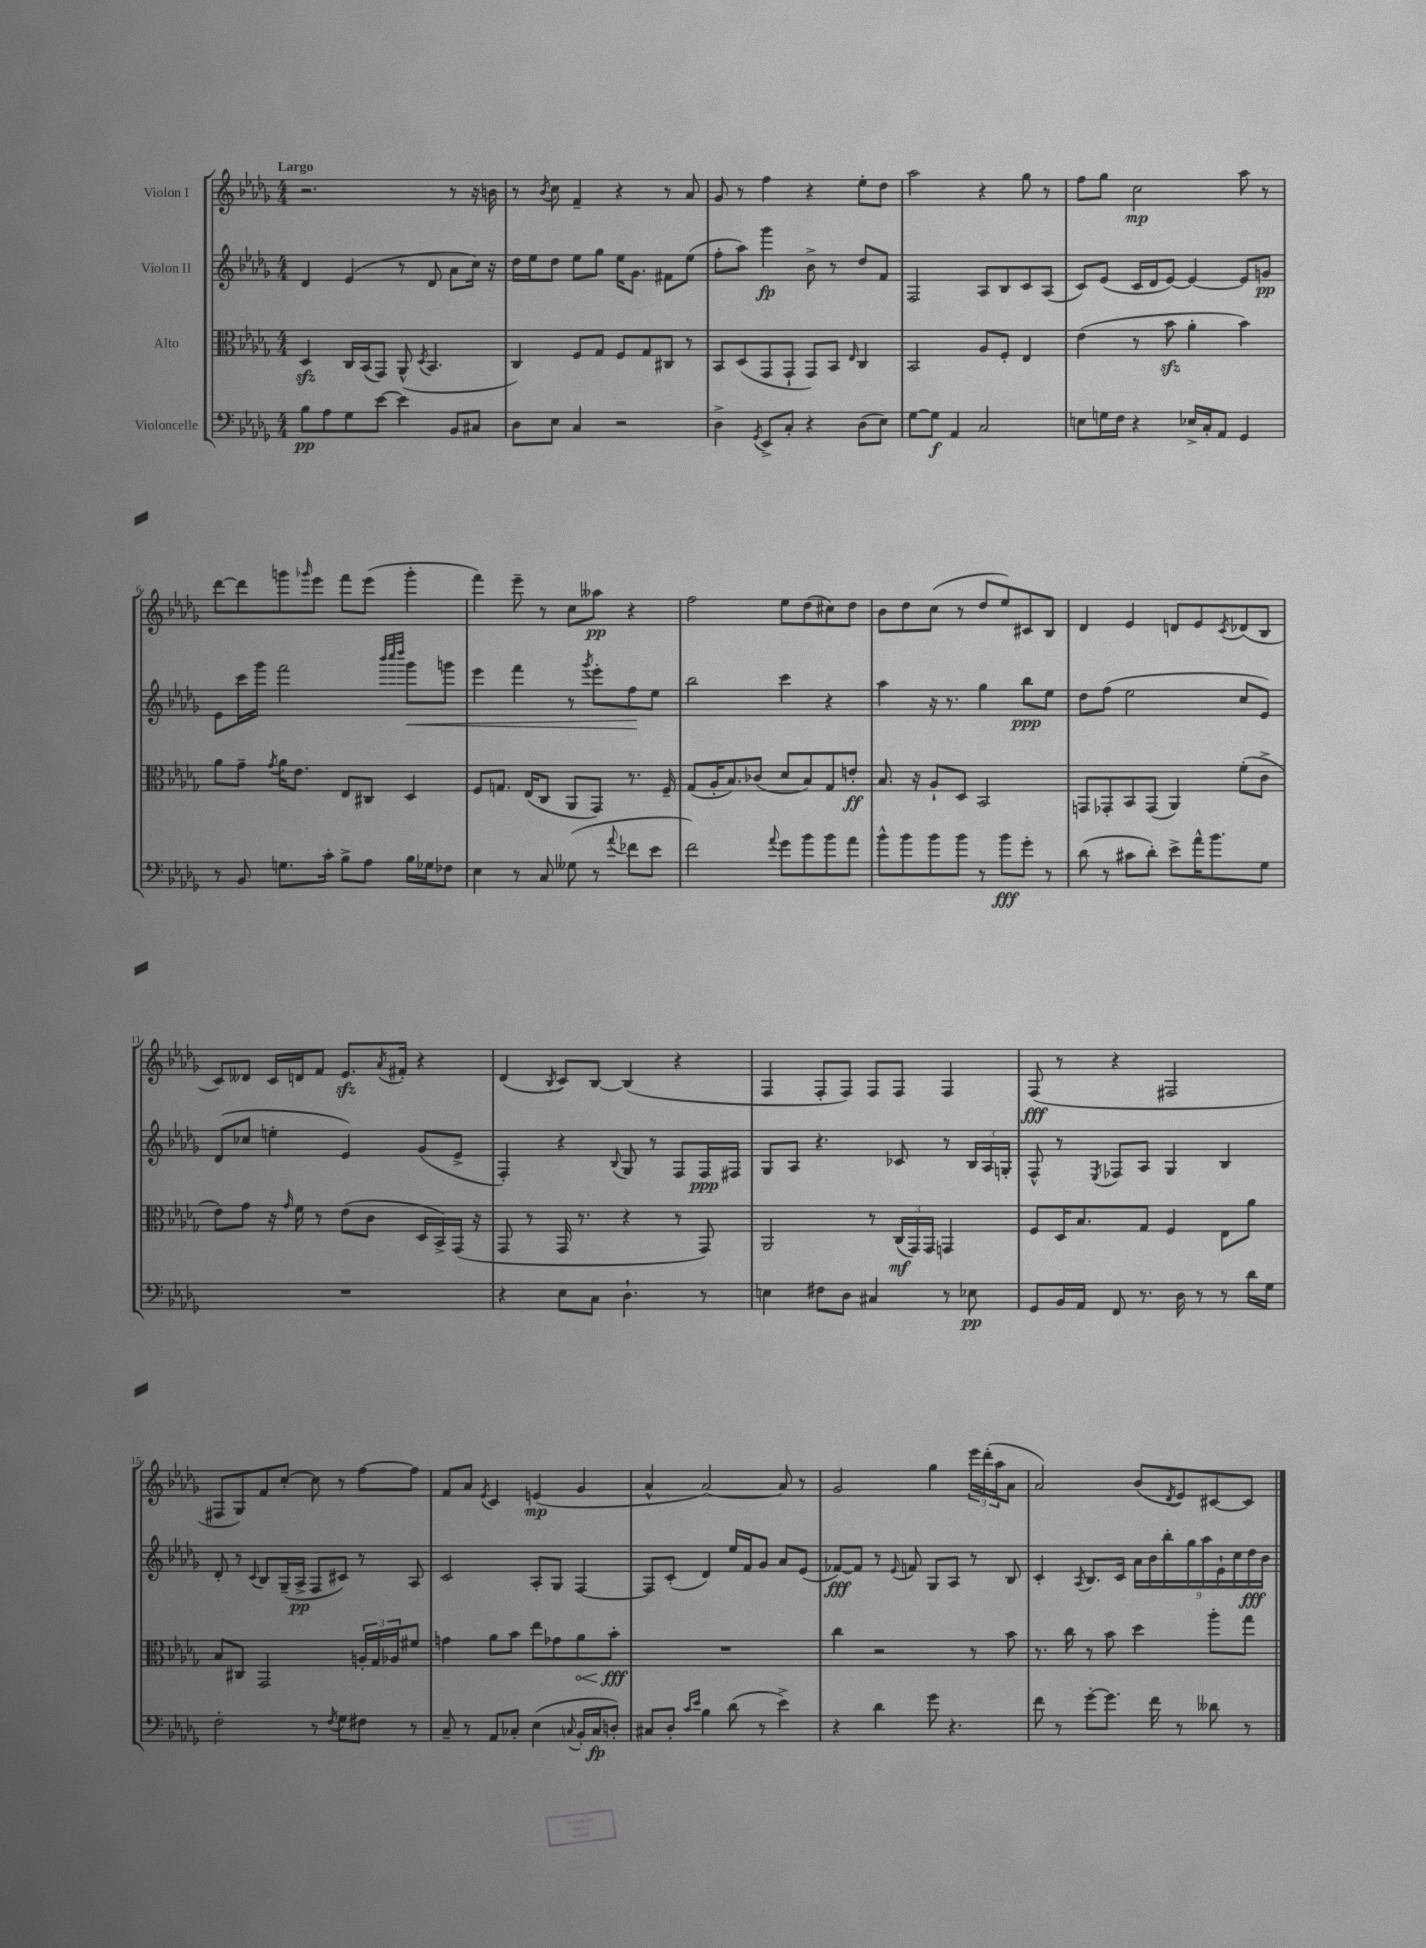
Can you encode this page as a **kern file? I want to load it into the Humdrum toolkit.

**kern	**kern	**kern	**kern
*staff4	*staff3	*staff2	*staff1
*clefF4	*clefC3	*clefG2	*clefG2
*k[b-e-a-d-g-]	*k[b-e-a-d-g-]	*k[b-e-a-d-g-]	*k[b-e-a-d-g-]
*M4/4	*M4/4	*M4/4	*M4/4
8B-\L	4D-/	4d-/	2.r
8A-\	.	.	.
8G-\	16C/LL	(4e-/	.
.	(16BB-/J	.	.
[8e-\J	8GG-/J)	.	.
4e-\]	(8AA-^^/	8r	.
.	8qD-/	.	.
.	4.BB-/	8d-/	.
8BB-/L	.	8a-\L	8r
8C#/J	.	16cc\Jk)	16r
.	.	16r	16b\
=	=	=	=
8D-\L	4C/)	16dd-\LL	8r
.	.	16ee-\J	.
.	.	.	8qb-/
8E-\J	.	8dd-\J	8cc\
4C/	8F/L	8ee-\L	4f~/
.	8G-/J	8gg-\J	.
2r	8F/L	16ee-\LK	4r
.	.	8.g-\J	.
.	8G-/	.	.
.	8C#/J	8f#\L	8r
.	8r	(8ee-\J	8a-/
=	=	=	=
4D-^\	8BB-/L	8ff'\L	8g-/
.	(8D-/	8aa-\J)	8r
8qGG-/	.	.	.
8EE-^/L	8GG-/	4ggg-\	4ff\
8C'/J	8GG-`/J	.	.
4r	8GG-/L)	8b-^\	4r
.	8BB-/J	8r	.
.	16qqE-/	.	.
(8D-\L	4C/	8dd-/L	8ee-'\L
8E-\J)	.	8f/J	8dd-\J
=	=	=	=
[8G-\L	2BB-/	2F/	2aa-\
8G-\]J	.	.	.
4AA-/	.	.	.
2C/	8A-/L	8A-/L	4r
.	8F'/J	8B-/	.
.	4E-/	8c/	8gg-\
.	.	(8A-/J	8r
=	=	=	=
8E\L	(4e-\	8c/L)	8ff\L
16G\L	.	(8e-/J	8gg-\J
16F\JJ	.	.	.
4r	8r	16c/LL	2cc\
.	.	16d-/J	.
.	8b-\	[8e-/J)	.
16E-^/LL	4a-'\	4e-/_	.
16C'/J	.	.	.
8AA-/J	.	.	.
4GG-/	4b-\)	8e-/]L	8aa-\
.	.	8g/J	8r
=	=	=	=
8r	8a-\L	8e-\L	[8ddd-\L
8BB-/	8g-~\J	16ccc\L	8ddd-\]
.	.	16ggg-\JJ	.
.	8qg-/	.	.
8.G\L	16a-\LK	2fff\	8ggg\
.	8.e-\J	.	.
.	.	.	16qqggg-/
.	.	.	8eee-\J
16c'\Jk	.	.	.
8B-^\L	8E-/L	.	8fff\L
8A-\J	8C#/J	.	(8eee-\J
.	.	32qqbbb-/LLL	.
.	.	32qqcccc/	.
.	.	32qqdddd-/JJJ	.
16B-\LL	4D-/	8ggg-\L	4ggg-'\
16G-\J	.	.	.
8F-\J	.	8ggg\J	.
=	=	=	=
4E-\	8F/L	4eee-\	4fff\)
.	8.G/J	.	.
8r	.	4fff\	8eee-~\
.	(16E-/LK	.	.
8C/	8C/J	.	8r
(8G--\	8AA-/L	8r	8cc\L
.	.	8qggg-/	.
8r	8GG-/J)	8eee-'\L	8aa--\J
8qqa-/	.	.	.
8f-\L	8.r	8ff\	4r
8e-\J	.	8ee-\J	.
.	16F~/	.	.
=	=	=	=
2f\)	(8G-/L	2bb-\	2ff\
.	16A-'/K	.	.
.	8.B-/)	.	.
.	(8c-/J	.	.
8qqa-/	.	.	.
8g-\L	8d-/L	4ccc\	8ee-\L
8b-\	8B-/)	.	(8dd-\
8b-\	8G-/	4r	8cc#\)
8a-\J	8e'/J	.	8dd-\J
=	=	=	=
8b-^^\L	8.B-/	4aa-\	8b-\L
8b-\	.	.	8dd-\
.	16r	.	.
8b-\	8A-`/L	16r	(8cc\J
.	.	8.r	.
8b-\J	8D-/J	.	8r
8r	2BB-/	4gg-\	8dd-/L
8b-\L	.	.	8ee-/)
8g-'\J	.	8bb-\L	8c#/
8r	.	8ee-\J	8B-/J
=	=	=	=
(8d-\	8GG/L	8dd-\L	4d-/
8r	8GG-'/	(8ff\J	.
8c#\L	8BB-/	2ee-\	4e-/
8d-'\J)	(8GG-/J	.	.
8e-^\L	4AA-/)	.	8d/L
16a-^^\K	.	.	8e-/
8.b-\	.	.	.
.	.	.	8qc/
.	(8f'\L	8cc/L	(8d-/
8G-\J	8c^\J	8e-/J)	8B-/J
=	=	=	=
1r	8e-\L)	(8d-/L	8c/L)
.	8g-\J	8cc-/J	8d--/J
.	16r	4ee'\	16c/LL
.	16qqg-/	.	.
.	16f\	.	16d/J
.	8r	.	8f/J
.	(8e-\L	4e-/)	8.e-/L
.	8c\J	.	.
.	.	.	8qa-/
.	.	.	16f#'/Jk
.	16D-/LL	(8g-/L	4r
.	16BB-^/)	.	.
.	(16GG-/JJ	8e-^/J	.
.	16r	.	.
=	=	=	=
4r	8GG-/	4F'/)	(4d-/
.	8r	.	.
.	.	.	8qB-/
8E-\L	16GG-/	4r	8c/L)
.	8.r	.	.
8C\J	.	.	[8B-/J
.	.	8qqB-/	.
4.D-`\	4r	8G-/	(4B-/]
.	.	8r	.
.	8r	8F/L	4r
8r	8GG-/)	16F/L	.
.	.	16F#/JJ	.
=	=	=	=
4E\	2AA-/	8G-/L	4F/
.	.	8A-/J	.
8F#\L	.	4.r	8F'/L
8D-\J	.	.	8F/J)
4C#/	8r	.	8F/L
.	(24C/LL	8c-/	8F/J
.	24GG-/)	.	.
.	24GG-/JJ	.	.
8r	4GG/	8r	4F/
8E-\	.	24B-/LL	.
.	.	24A-/	.
.	.	24G'/JJ	.
=	=	=	=
8GG-/L	8F/L	8F^^/	(8F/
16BB-/L	16D-/K	8r	8r
16AA-/JJ	8.B-/	.	.
.	.	8qE-/	.
8FF/	.	8F-/L	4r
8.r	8G-/J	8A-/J	.
.	4F/	4G-/	2F#/
16D-\	.	.	.
8r	.	.	.
8r	8E-\L	4B-/	.
16d-\LL	8a-\J	.	.
16G-\JJ	.	.	.
=	=	=	=
2F'\	8B-/L	8d-'/	8F#/L
.	8C#/J	8r	8G-/)
.	.	8qqc/	.
.	2GG-/	8B-/L	8f/
.	.	(16G-~/L	[8cc'/J
.	.	16A-^/JJ	.
8r	.	8F/L	8cc\]
8qF/	.	.	.
8G-\L	.	8c#/J)	8r
8F#\J	24A'/LL	8r	[8ff\L
.	24G-/	.	.
.	24A-/J	.	.
8r	8f#/J	8A-/	8ff\]J
=	=	=	=
8C~/	4g\	2c/	8f/L
8r	.	.	8a-/J
.	.	.	8qe-/
8AA-/L	8a-\L	.	4c/
8C-'/J	8b-\J	.	.
(4E-\	8ee-\L	8A-'/L	(4e/
.	8g-\	8G-/J	.
8qqC/	.	.	.
16BB-'/LL	8a-\	[4F/	4g-/
16C/J	.	.	.
8D'/J)	8b-'\J	.	.
=	=	=	=
8C#/L	1r	8F/]L	4a-^^/
8D-'/J	.	(8c'/J	.
16qqc/LL	.	.	.
16qqe-/JJ	.	.	.
4B-\	.	4d-/)	[2a-/)
(8d-\	.	16ee-/LL	.
.	.	16f/J	.
8r	.	8g-/J	.
4e-^\)	.	8a-/L	8a-/]
.	.	(8e-/J	8r
=	=	=	=
4r	4cc\	[8f-/L)	2g-/
.	.	8f-/]J	.
4d-\	2r	8r	.
.	.	8qqe-/	.
.	.	8f/	.
8g-\	.	8G-/L	4gg-\
4.r	.	8A-/J	.
.	8r	8r	24eee-\LL
.	.	.	(24ddd-'\
.	.	.	24aa-\J
.	8b-\	8B-/	8a-\J
=	=	=	=
8f\	8.r	4c'/	2a-/)
8r	.	.	.
.	16cc\	.	.
.	.	8qA-/	.
[8g-'\L	8r	8.B-/L	.
8.g-\]J	8b-\	.	.
.	.	16c/Jk	.
.	4dd-\	18a-\LL	(8b-/L
.	.	18b-\	.
16f\	.	.	.
.	.	18bb-'\	.
.	.	.	8qd-/
8r	.	.	8e-/)
.	.	18gg-\	.
.	.	18aa-\	.
8d--\	8aa-'\L	.	[8c#/
.	.	18e-`\	.
.	.	18cc\	.
8r	8gg-\J	.	8c#/]J
.	.	18dd-\	.
.	.	18b-\JJ	.
==	==	==	==
*-	*-	*-	*-
